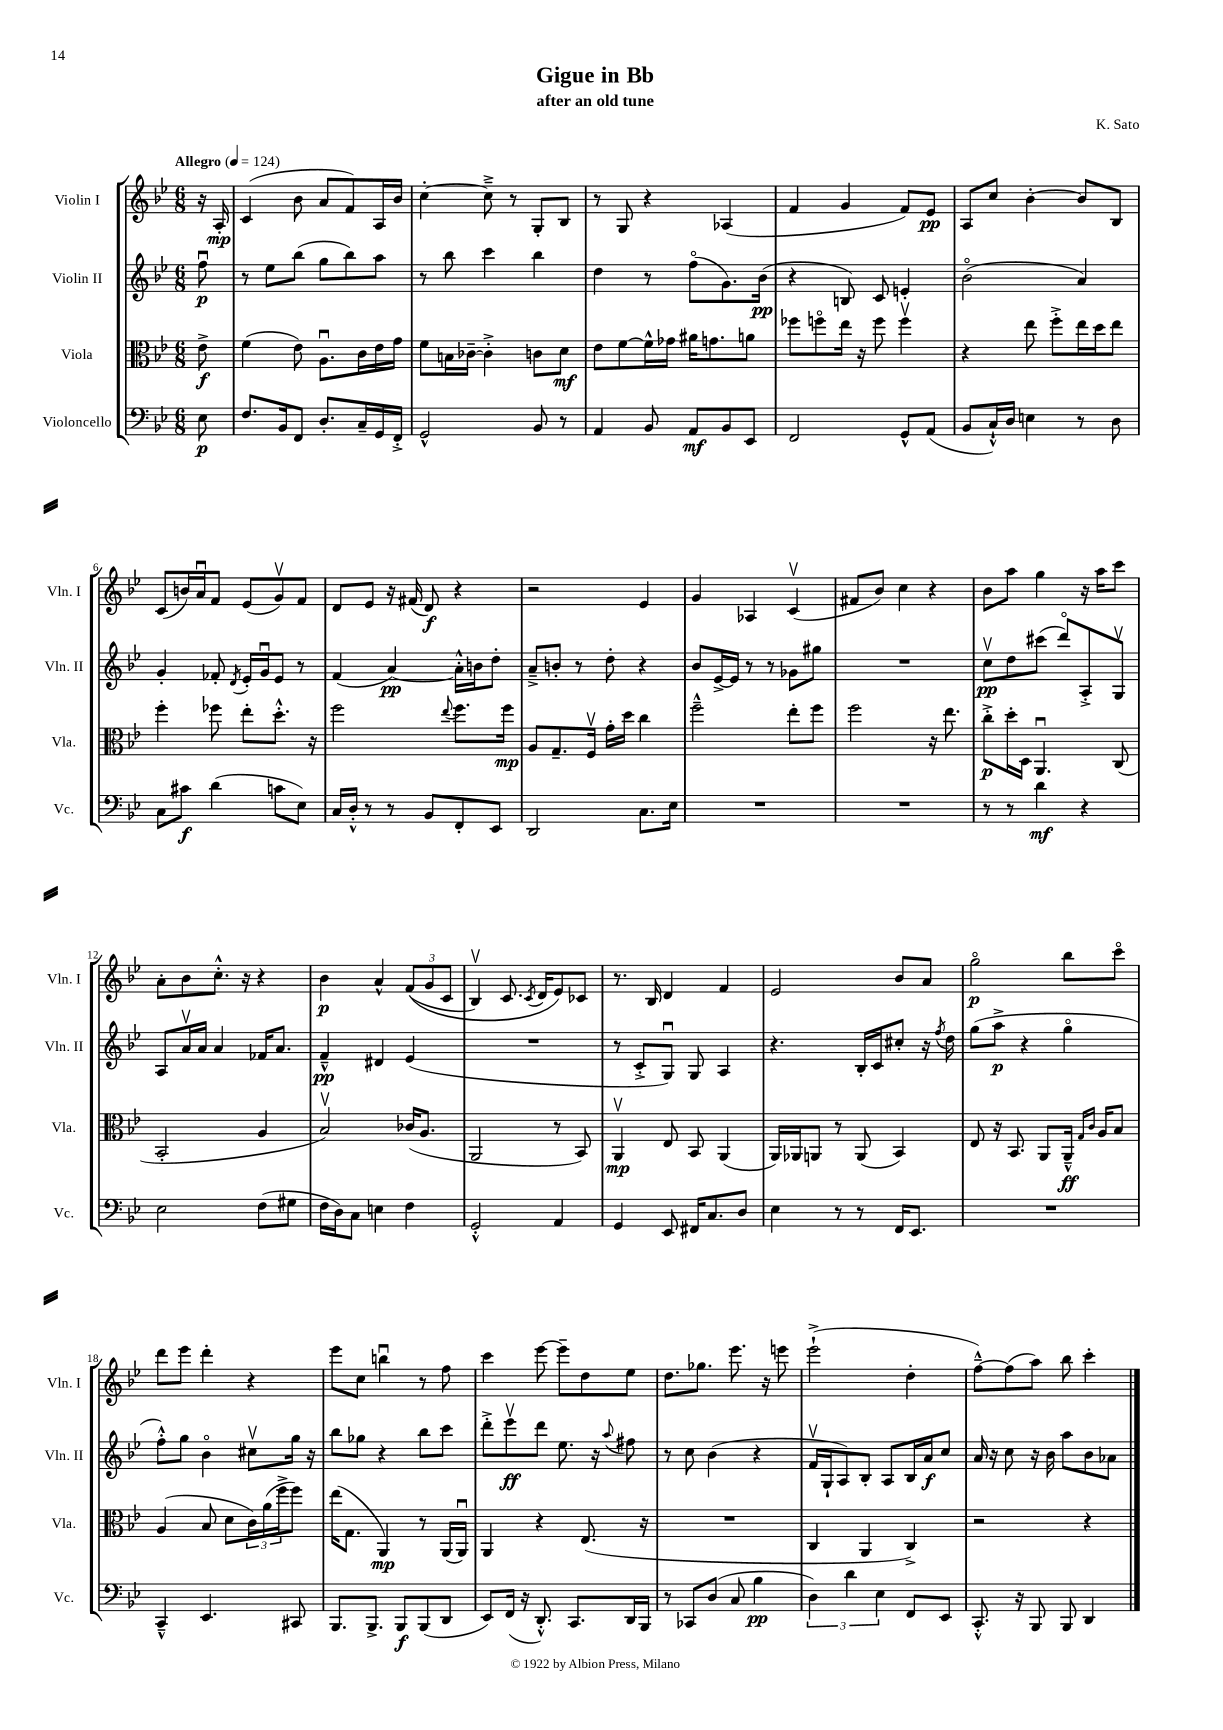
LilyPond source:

\header { title = "Gigue in Bb" composer = "K. Sato" subtitle = "after an old tune" }
<<
\new StaffGroup <<
\new Staff = "s0" \with { instrumentName = "Violin I" shortInstrumentName = "Vln. I" } {
    \clef treble \key bes \major \numericTimeSignature \time 6/8 \partial 8 \tempo "Allegro" 4 = 124
    r16 a16-.\mp |
    c'4( bes'8 a'8 f'8) a16 bes'16 |
    c''4~-. c''8---> r8 g8-. bes8 |
    r8 g8 r4 aes4( |
    f'4 g'4 f'8) ees'8\pp |
    a8 c''8 bes'4~-. bes'8 bes8 |
    c'8( b'16) a'16\downbow f'8 ees'8( g'8\upbow) f'8 |
    d'8 ees'8 r16 fis'16( d'8\f) r4 |
    r2 ees'4 |
    g'4 aes4 c'4\upbow( |
    fis'8 bes'8) c''4 r4 |
    bes'8 a''8 g''4 r16 a''16 c'''8 |
    a'8-. bes'8 c''8.-.-^ r16 r4 |
    bes'4\p a'4-^ \tuplet 3/2 { f'8(\( g'8 c'8 } |
    bes4\upbow) c'8. \acciaccatura { c'8 } d'16 ees'8\) ces'8 |
    r8. bes16 d'4 f'4 |
    ees'2 bes'8 a'8 |
    g''2\flageolet\p bes''8 c'''8\flageolet |
    d'''8 ees'''8 d'''4-. r4 |
    ees'''8 c''8 b''4\downbow r8 f''8 |
    c'''4 ees'''8~ ees'''8-- d''8 ees''8 |
    d''8. ges''8. ees'''8. r16 e'''8 |
    ees'''2-!->( d''4-. |
    f''8~---^) f''8( a''8) bes''8 c'''4-. \bar "|." |
}
\new Staff = "s1" \with { instrumentName = "Violin II" shortInstrumentName = "Vln. II" } {
    \clef treble \key bes \major \numericTimeSignature \time 6/8 \partial 8
    f''8\downbow\p |
    r8 ees''8 bes''8( g''8 bes''8) a''8 |
    r8 bes''8 c'''4 bes''4 |
    d''4 r8 f''8\flageolet( g'8.) bes'16\pp( |
    r4 b8) c'8 e'4-. |
    bes'2\flageolet( a'4) |
    g'4-. fes'8-. \acciaccatura { d'8 } ees'16-. g'16\downbow ees'8 r8 |
    f'4( a'4~\pp) a'16-.-^ b'16 d''8-. |
    a'8---> b'8-. r8 d''8-. r4 |
    bes'8 ees'16~-> ees'16 r8 r8 ges'8 gis''8 |
    R2. |
    c''8\upbow\pp d''8 cis'''8( d'''8\flageolet) a8-.-> g8\upbow |
    a8 a'16\upbow a'16 a'4 fes'16 a'8. |
    f'4---^\pp dis'4 ees'4( |
    R2. |
    r8 c'8-.-> g8\downbow) g8 a4 |
    r4. bes16-. c'16 cis''8-. r16 \acciaccatura { f''8 } d''16 |
    g''8( a''8->\p r4 g''4\flageolet |
    f''8-.-^) g''8 bes'4\flageolet cis''8\upbow g''16 r16 |
    bes''8 ges''8 r4 bes''8 c'''8 |
    d'''8-.-> ees'''8\upbow\ff d'''8 ees''8. r16 \appoggiatura { a''8 } fis''8 |
    r8 c''8 bes'4( r4 |
    f'16\upbow g16-! a8) bes8-. a8 bes16 a'16\f c''8 |
    a'16 r16 c''8 r16 bes'16 a''8 bes'8 aes'8 \bar "|." |
}
\new Staff = "s2" \with { instrumentName = "Viola" shortInstrumentName = "Vla." } {
    \clef alto \key bes \major \numericTimeSignature \time 6/8 \partial 8
    ees'8->\f |
    f'4( ees'8) a8.\downbow c'16 ees'16 g'16 |
    f'8 b16 ces'16~-- ces'4-.-> c'8 d'8\mf |
    ees'8 f'8~ f'16-^ ges'16 ais'16 g'8. a'8 |
    fes''8 f''8\flageolet ees''16 r16 f''8 f''4\upbow |
    r4 ees''8 f''8-.-> ees''16 d''16 ees''8 |
    f''4-. fes''8 ees''8-. d''8.-.-^ r16 |
    f''2 \appoggiatura { ees''8 } f''8. f''16\mp |
    a8 g8.-- f16\upbow g'16-. d''16 c''4 |
    f''2---^ ees''8-. f''8 |
    f''2 r16 ees''8. |
    c''8-.->\p d''16-. d16 a,4.\downbow c8( |
    bes,2-. a4 |
    bes2\upbow) ces'16( a8. |
    a,2 r8 bes,8) |
    a,4\upbow\mp ees8 bes,8 a,4( |
    a,16) aes,16 a,8 r8 a,8( bes,4) |
    ees8 r16 bes,8. a,8 a,16---^\ff \grace { g16 c'16 } a16 bes8 |
    a4( bes8 d'8 \tuplet 3/2 { c'16) a'16( f''16-> } f''8) |
    ees''16( g8. a,4\mp) r8 a,16( a,16\downbow) |
    a,4 r4 ees8.( r16 |
    R2. |
    c4 a,4 c4->) |
    r2 r4 \bar "|." |
}
\new Staff = "s3" \with { instrumentName = "Violoncello" shortInstrumentName = "Vc." } {
    \clef bass \key bes \major \numericTimeSignature \time 6/8 \partial 8
    ees8\p |
    f8. bes,16 f,8 d8.-. c16-- g,16 f,16-.-> |
    g,2-^ bes,8 r8 |
    a,4 bes,8 a,8\mf bes,8 ees,8 |
    f,2 g,8-^ a,8( |
    bes,8 c16-!-^) d16 e4 r8 d8 |
    c8 cis'8\f d'4( c'8 ees8) |
    c16 d16-.-^ r8 r8 bes,8 f,8-. ees,8 |
    d,2 c8. ees16 |
    R2. |
    R2. |
    r8 r8 d'4\mf r4 |
    ees2 f8( gis8 |
    f16 d16) c8 e4 f4 |
    g,2-.-^ a,4 |
    g,4 ees,8 fis,16 c8. d8 |
    ees4 r8 r8 f,16 ees,8. |
    R2. |
    c,4---^ ees,4. cis,8 |
    bes,,8. bes,,8.-> bes,,8\f bes,,8( d,8 |
    ees,8) f,16( r16 d,8.-.-^) c,8. d,16 bes,,16 |
    r8 ces,8 d8( c8 bes4\pp |
    \tuplet 3/2 { d4) d'4 ees4 } f,8 ees,8 |
    c,8.-.-^ r16 bes,,8 bes,,8 d,4 \bar "|." |
}
>>
>>
